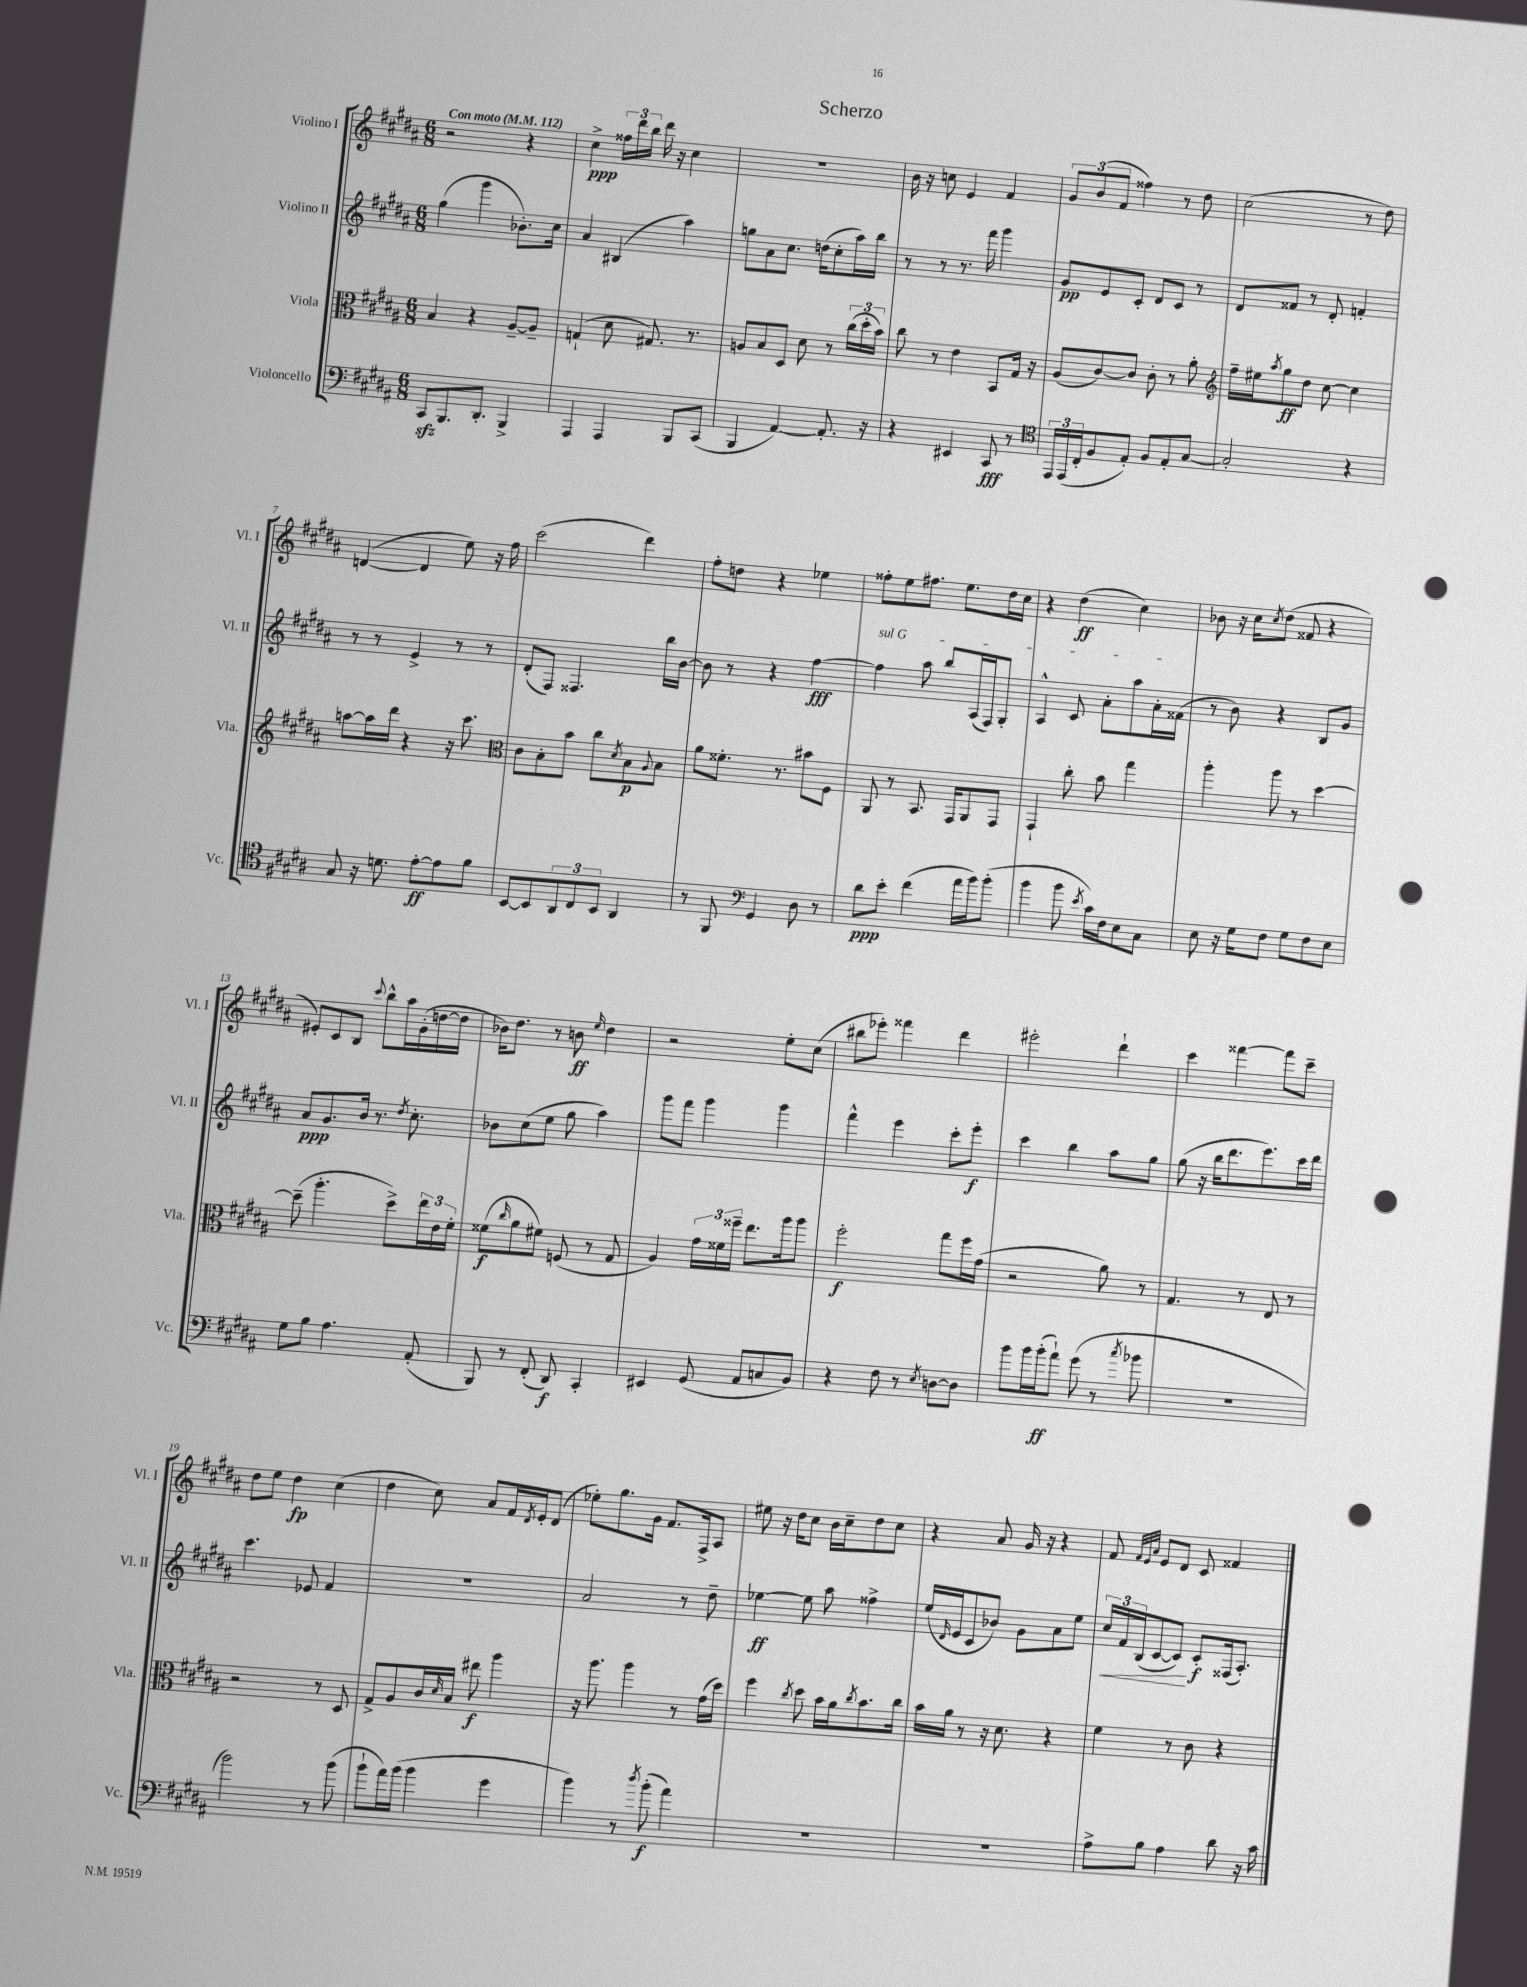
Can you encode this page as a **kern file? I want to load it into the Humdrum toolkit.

**kern	**kern	**kern	**kern
*staff4	*staff3	*staff2	*staff1
*clefF4	*clefC3	*clefG2	*clefG2
*k[f#c#g#d#a#]	*k[f#c#g#d#a#]	*k[f#c#g#d#a#]	*k[f#c#g#d#a#]
*M6/8	*M6/8	*M6/8	*M6/8
*MM112	*MM112	*MM112	*MM112
8CC#/L	4B/	(4gg#\	2r
8.BBB/	.	.	.
.	4r	4ggg#\	.
8.DD#'/J	.	.	.
4BBB^/	[8A#~/L	8.b-'\L)	4r
.	8A#~/]J	.	.
.	.	16cc#\Jk	.
=	=	=	=
4AAA#/	(4G`/	4a#/	4cc#^\
4AAA#/	8d#\	(4B#/	24ff##\LL
.	.	.	24ddd#\
.	.	.	24bb\JJ
.	8.G#/)	.	16ddd#\
.	.	.	16r
8BBB/L	.	4aa#\)	4cc#\
.	8.r	.	.
(8CC#/J	.	.	.
=	=	=	=
4BBB/	8A/L	8gg\L	2.r
.	8B/	8a#\	.
[4AA#/)	8D#/J	8.cc#\J	.
.	8d#\	.	.
.	.	(16dd\LK	.
8.AA#'/]	8r	8cc#'\	.
.	(24cc#\LL	16aa#\L)	.
.	24dd#'\	.	.
16r	.	16bb\JJ	.
.	24b\JJ)	.	.
=	=	=	=
4r	8cc#\	8r	16b\
.	.	.	16r
.	8r	8r	8cc\
4EE#/	4e\	8.r	4e/
.	.	16fff#\	.
8CC#/	8BB/L	4ggg#\	4f#/
8r	16G#/Jk	.	.
.	16r	.	.
=	=	=	=
*clefC4	*	*	*
24EE/LL	(8A#/L	8g#/L	12g#/L
(24EE/	.	.	.
24C#'/J	.	.	(12b/
8F#/	[8c#/)	8e/	.
.	.	.	12f#/J
8E'/J)	8c#/]J	8c#'/J	4ff##\)
8F#/L	8c#'\	8d#/L	.
8E'/	8r	8c#/J	8r
[8G#/J	8a#'\	8r	8dd#\
=	=	=	=
*	*clefG2	*	*
2G#'/]	16ff#~\LL	8d#/L	(2cc#\
.	16ee#\J	.	.
.	8qaa#/	.	.
.	8gg#\	8f##/J	.
.	8dd#\J	8r	.
.	[8cc#\	8d#'/	.
4r	4cc#\]	4f'/	8r
.	.	.	8dd#\)
=	=	=	=
8G#/	[8aa\L	8r	([4d/
16r	16aa\]L	8r	.
8.d\	16ddd#\JJ	.	.
.	4r	4e^/	4d/]
[8e'\L	.	.	.
8e\]	16r	8r	8ee\)
.	8.ccc#\	.	.
8f#\J	.	8r	16r
.	.	.	16ff#\
=	=	=	=
*	*clefC3	*	*
[8BB/L	8c#\L	(8d#'/L	(2ccc#\
8BB/]	8B'\	8F#/J)	.
12AA#/	8b\J	4.F##/	.
12C#/	.	.	.
.	8cc#\L	.	.
12BB/J	.	.	.
.	8qd#/	.	.
4AA#/	8B\	.	4ddd#\)
.	8qqA#/	.	.
.	8B\J	16bb\LL	.
.	.	[16b\JJ	.
=	=	=	=
8r	8a#\L	8b\]	8ff#'\L
8FF#/	8.f##'\J	8r	8dd\J
*clefF4	*	*	*
4GG#/	.	4r	4r
.	8.r	.	.
8D#\	8b#\L	[4ff#\	4ee-\
8r	8F#\J	.	.
=	=	=	=
8d#\L	8AA#/	4ff#\]	8ff##'\L
8e'\J	8r	.	8ee\
(4f#\	8.BB/	8aa#\	8.ff#\J
.	.	8bb/L	.
.	16GG#/LK	.	8.ee\L
16a#\LL	8AA#/	(16A#/L	.
16b\J)	.	16F#/J)	.
(8b'\J	8GG#/J	8G#'/J	16dd#\L
.	.	.	16cc#\JJ
=	=	=	=
4b\	4GG#`/	4A#^^/	4r
8b\	8cc#'\	8c#/	(4dd#\
8qe/	.	.	.
16c#\LL)	8b\	8a#'\L	.
16F#\J	.	.	.
8E\	4gg#\	8aa#\	4cc#\)
8C#\J	.	16a#'\L	.
.	.	(16f##\JJ	.
=	=	=	=
8E\	4aa#'\	8r	8b-\
16r	.	8b\)	16r
16G#\LK	.	.	16cc#\LK
.	.	.	8qcc#/
8F#\J	8aa#\	4r	(8dd#\J
8G#\L	8r	.	8f##/
8F#\	[4dd#\	8B/L	4r
8E\J	.	8g#/J	.
=	=	=	=
8G#\L	(8dd#~\]	8a#/L	8e#'/L)
8B\J	4.aa#'\	8.g#/	8c#/
4.A#\	.	.	8B/J
.	.	16b/Jk	.
.	.	.	8qqccc#/
.	.	8.r	8bb^^\L
.	8dd#^\L)	.	16aa#\L
.	.	8qdd#/	.
.	.	8.cc#'\	(16g#'\
(8AA#'/	24ee\L	.	[16dd\
.	24e\	.	.
.	.	.	16dd\]JJ
.	24f#'\JJ	.	.
=	=	=	=
8BBB/)	(8f##\L	8b-\L	16b-\LK)
.	.	.	8.dd#\J
.	16qqcc#/	.	.
8r	8a#\	(8cc#\	.
(8FF#'/	8f#\J)	8ee\J	8r
8DD#/)	(8F/	8gg#\	8b\
.	.	.	16qqee/
4CC#'/	8r	4aa#\)	4dd#\
.	8G#/	.	.
=	=	=	=
4EE#/	4A#/)	8ggg#\L	2r
.	.	8fff#\J	.
(8GG#/	24g#\LL	4ggg#\	.
.	24f##\	.	.
.	24ff##~\JJ	.	.
8AA#/L	8.ee\L	.	.
8C/	.	4ggg#\	8ee'\L
.	16aa#\k	.	.
8BB/J)	8aa#\J	.	(8cc#\J
=	=	=	=
4r	2ff#'\	4fff#^^\	8bb#\L
.	.	.	8eee-'\J)
8F#\	.	4eee\	4fff##\
8r	.	.	.
8qE/	.	.	.
[8D\L	8gg#\L	8ccc#'\L	4ddd#\
8D\]J	16ff#\L	8eee'\J	.
.	(16g#\JJ	.	.
=	=	=	=
8b\L	2r	4ccc#\	2eee#'\
16b\L	.	.	.
(16b'\J	.	.	.
8a#`\J)	.	4bb\	.
(8g#\	.	.	.
8r	8a#\)	8aa#\L	4ddd#`\
8qcc#/	.	.	.
8b-\	8r	8gg#\J	.
=	=	=	=
2.r	4.G#/	(8gg#\	4ccc#\
.	.	16r	.
.	.	16bb\LK	.
.	.	8.ddd#\	[4fff##\
.	8r	.	.
.	.	8.eee\)	.
.	8E/	.	8fff##\]L
.	8r	16ccc#\L	8ccc#~\J
.	.	16ddd#\JJ	.
=	=	=	=
2b\)	2r	4.ccc#\	8dd#\L
.	.	.	8ee\J
.	.	.	4dd#\
.	.	8e-/	.
8r	8r	4f#/	(4cc#\
(8b\	8D#/	.	.
=	=	=	=
8b`\L	8G#^/L	2.r	4dd#\
16a#\L)	8A#/	.	.
(16b\JJ	.	.	.
4b\	16c#/L	.	8cc#\)
.	16qqd#/	.	.
.	16B/JJ	.	.
.	8ee#\	.	8a#/L
4g#\	4aa#\	.	16f#/L
.	.	.	8qd#/
.	.	.	16e'/J
.	.	.	(8d#/J
=	=	=	=
4b\)	16r	2a#/	8ee-'\L)
.	8.aa#\	.	.
.	.	.	8.gg#\
8r	4aa#\	.	.
.	.	.	16g#\Jk
8qdd#/	.	.	.
(8b'\	.	.	8.f#/L
4a#\)	8r	8r	.
.	.	.	16F#^/k
.	(16g#\LL	8dd#~\	8A#/J
.	16dd#\JJ)	.	.
=	=	=	=
2.r	4ff#\	[4ee-\	8ee#\
.	.	.	16r
.	.	.	16dd#\LK
.	8qcc#/	.	.
.	8dd#\	8ee-\]	8cc#\J
.	16b\LL	8aa#\	16b\LL
.	16a#\J	.	16cc#~\J
.	8qcc#/	.	.
.	8.b\	4ff##^\	8dd#\
.	.	.	8cc#\J
.	16cc#\Jk	.	.
=	=	=	=
2.r	16b\LL	(16ee/LL	4r
.	.	16qqd#/	.
.	16a#\JJ	16e/J	.
.	8r	8c#/	.
.	16r	8b-/J)	8a#/
.	8.d#\	.	.
.	.	8g#\L	16g#/
.	.	.	16r
.	4r	8a#\	4r
.	.	8ee\J	.
=	=	=	=
8A#^\L	4f#\	24cc#/LL	8f#/
.	.	24f#/	.
.	.	(24B/J	.
.	.	.	32qqf#/LLL
.	.	.	32qqe/
.	.	.	32qqa#/JJJ
8B\J	.	[8c#/	8e/L
4A#\	8r	8c#/]J)	8d#/J
.	8c#\	8c#'/L	8c#/
8d#\	4r	(16F##/k	4f##/
.	.	8.A#'/J)	.
16r	.	.	.
16c#\	.	.	.
==	==	==	==
*-	*-	*-	*-
